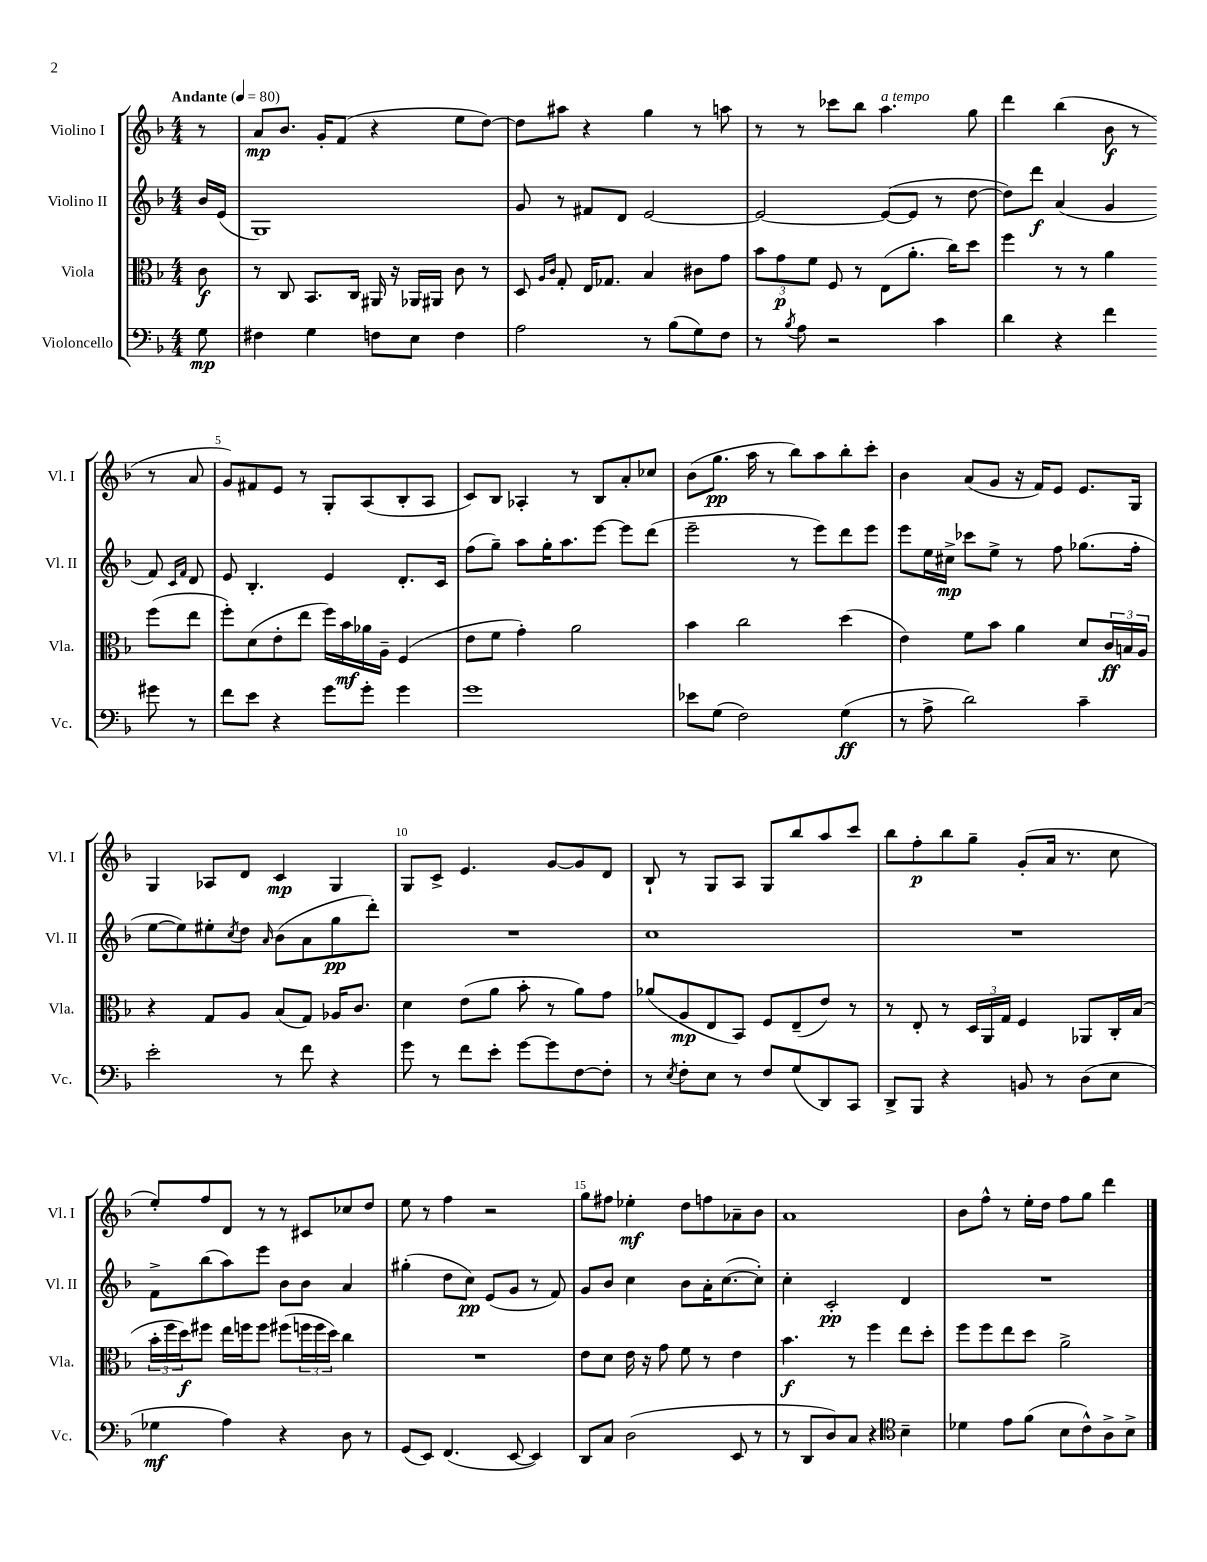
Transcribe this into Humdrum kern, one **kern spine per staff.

**kern	**kern	**kern	**kern
*staff4	*staff3	*staff2	*staff1
*clefF4	*clefC3	*clefG2	*clefG2
*k[b-]	*k[b-]	*k[b-]	*k[b-]
*M4/4	*M4/4	*M4/4	*M4/4
*MM80	*MM80	*MM80	*MM80
8G	8c	16b-	8r
.	.	(16e	.
=	=	=	=
4F#	8r	1G)	8a
.	8C	.	8.b-
4G	8.BB-	.	.
.	.	.	16g'
.	.	.	(8f
.	16C	.	.
8F	16AA#	.	4r
.	16r	.	.
8E	16AA-	.	.
.	16AA#	.	.
4F	8c	.	8ee
.	8r	.	[8dd)
=	=	=	=
2A	8D	8g	8dd]
.	16qqA	.	.
.	16qqc	.	.
.	8G'	8r	8aa#
.	16E	8f#	4r
.	8.G-	.	.
.	.	8d	.
8r	4B-	[2e	4gg
(8B-	.	.	.
8G)	8c#	.	8r
8F	8g	.	8aa
=	=	=	=
8r	12b-	2e_	8r
.	12g	.	.
8qB-	.	.	.
8A	.	.	8r
.	12f	.	.
2r	8F	.	8ccc-
.	8r	.	8bb-
.	(8E	(8e_	4.aa
.	8.a'	8e]	.
4c	.	8r	.
.	16cc)	.	.
.	8dd	[8dd	8gg
=	=	=	=
4d	4ff	8dd])	4ddd
.	.	8ddd	.
4r	8r	(4a	(4bb-
.	8r	.	.
4f	4a	4g	8b-
.	.	.	8r
8g#	(8ff	8f)	8r
.	.	16qqc	.
.	.	16qqf	.
8r	8ee	8d	8a
=	=	=	=
8f	8ff')	8e	8g)
8e	(8d	4.B-'	8f#
4r	8e'	.	8e
.	8ee	.	8r
8g	16ff)	4e	8G'
.	16b-	.	.
8g'	16a-	.	(8A
.	16A~	.	.
4g	(4F	8.d'	8B-'
.	.	.	8A
.	.	16c	.
=	=	=	=
1g	8e	(8ff	8c)
.	8f	8gg~)	8B-
.	4g')	8aa	4A-'
.	.	16gg'	.
.	.	8.aa	.
.	2a	.	8r
.	.	[8eee	8B-
.	.	8eee]	8a'
.	.	(8ddd	8cc-
=	=	=	=
8e-	4b-	2eee~	(8b-
(8G	.	.	8.gg
2F)	2cc	.	.
.	.	.	16aa
.	.	.	8r
.	.	8r	8bb-)
.	.	8eee)	8aa
(4G	(4dd	8ddd	8bb-'
.	.	8eee	8ccc'
=	=	=	=
8r	4e)	8eee	4b-
8A^	.	16ee	.
.	.	16cc#^	.
2d)	8f	8ccc-	(8a
.	8b-	8ee^	8g
.	4a	8r	16r
.	.	.	16f)
.	.	8ff	8e
4c~	8d	(8.gg-	8.e
.	24c	.	.
.	24B	.	.
.	.	16ff'	16G
.	24A	.	.
=	=	=	=
2e'	4r	[8ee	4G
.	.	8ee])	.
.	8G	8ee#'	8A-
.	.	8qcc	.
.	8A	8dd	8d
.	.	16qqa	.
8r	(8B-	(8b-	4c
8f	8G)	8a	.
4r	16A-	8gg	4G
.	8.c	.	.
.	.	8ddd')	.
=	=	=	=
8g	4d	1r	8G
8r	.	.	8c^
8f	(8e	.	4.e
8e'	8a	.	.
[8g	8b-'	.	.
8g]	8r	.	[8g
[8F	8a)	.	8g]
8F']	8g	.	8d
=	=	=	=
8r	(8a-	1cc	8B-`
8qE	.	.	.
8F'	8A	.	8r
8E	8E	.	8G
8r	8BB-)	.	8A
8F	8F	.	8G
(8G	(8E~	.	8bb-
8DD)	8e)	.	8aa
8CC	8r	.	8ccc
=	=	=	=
8DD^	8r	1r	8bb-
8BBB-	8E'	.	8ff'
4r	8r	.	8bb-
.	24D	.	8gg~
.	24AA	.	.
.	24G	.	.
8BB	4F	.	(8g'
8r	.	.	16a
.	.	.	8.r
(8D	8AA-	.	.
8E	16C'	.	8cc
.	(16B-	.	.
=	=	=	=
4G-	24b-'	8f^	8ee')
.	24ff	.	.
.	24dd)	.	.
.	8ff#	(8bb-	8ff
4A)	16ee	8aa)	8d
.	16ff	.	.
.	8ff	8eee	8r
4r	(8ff#	8b-	8r
.	24ff	8b-	8c#
.	24ff	.	.
.	24dd)	.	.
8D	4cc	4a	8cc-
8r	.	.	8dd
=	=	=	=
(8GG	1r	(4gg#'	8ee
8EE)	.	.	8r
(4.FF	.	8dd	4ff
.	.	8cc)	.
.	.	(8e	2r
[8EE	.	8g	.
4EE])	.	8r	.
.	.	8f)	.
=	=	=	=
8DD	8e	8g	8gg
8C	8d	8b-	8ff#
(2D	16e	4cc	4ee-'
.	16r	.	.
.	8g	.	.
.	8f	8b-	8dd
.	8r	16a'	8ff
.	.	([8.cc	.
8EE	4e	.	8a-~
8r	.	8cc'])	8b-
=	=	=	=
8r	4.b-	4cc'	1a
8DD	.	.	.
8D)	.	2c'	.
8C	8r	.	.
4r	4ff	.	.
*clefC4	*	*	*
4B-~	8ee	4d	.
.	8dd'	.	.
=	=	=	=
4d-	8ff	1r	8b-
.	8ff	.	8ff^^
8e	8ee	.	8r
(8f	8dd	.	16ee'
.	.	.	16dd
8B-	2a^	.	8ff
8c^^)	.	.	8gg
8A^	.	.	4ddd
8B-^	.	.	.
==	==	==	==
*-	*-	*-	*-
